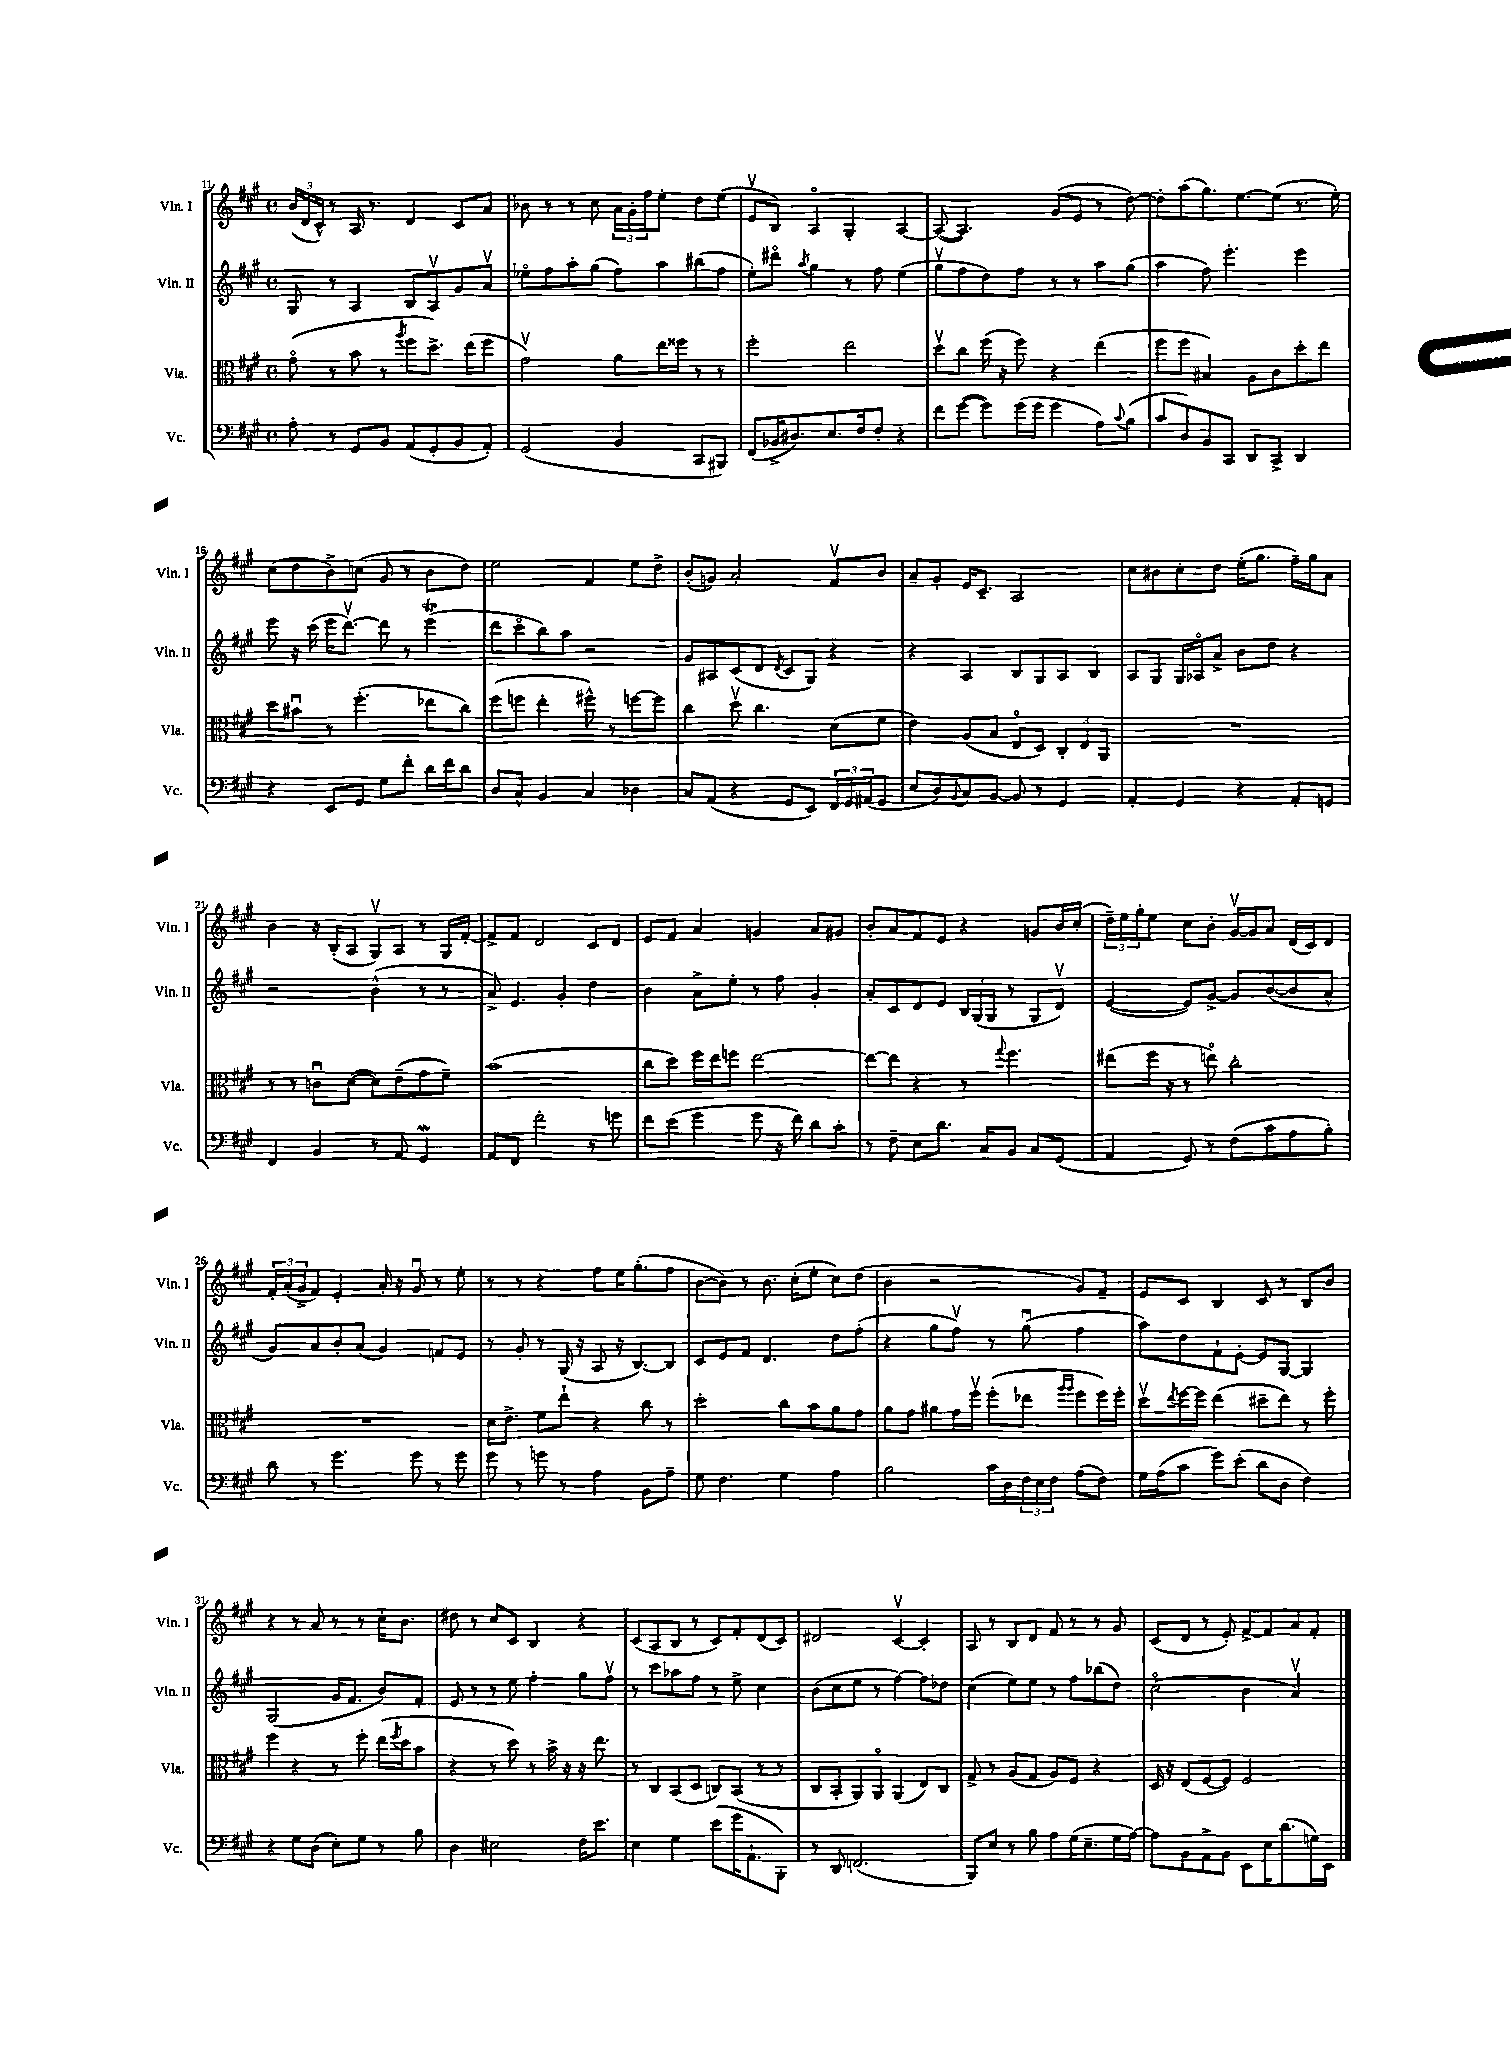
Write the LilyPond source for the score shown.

<<
\new StaffGroup <<
\new Staff = "s0" \with { instrumentName = "Vln. I" shortInstrumentName = "Vln. I" } {
    \clef treble \key a \major \defaultTimeSignature \time 4/4
    \tuplet 3/2 { b'16( d'16 cis'16-^) } r8 a16 r8. d'4 cis'8 a'8 |
    bes'8 r8 r8 cis''8 \tuplet 3/2 { a'16 gis'16-. fis''16 } e''8-. d''8 e''8( |
    e'8\upbow b8) a4\flageolet gis4-. a4~ |
    a8~( a4.) gis'8( e'8 r8 d''8~) |
    d''8-. a''8( gis''8.) e''8.~ e''8( r8. e''16-.) |
    cis''8( d''8 b'8->) c''8( gis'8 r8 b'8 d''8) |
    e''2 fis'4 e''8 d''8-> |
    b'8-.( g'8) a'2-. fis'8\upbow b'8 |
    a'8-- gis'8-. e'16 cis'8.-- a2 |
    cis''8 bis'8 cis''8-. d''8 e''16-.( gis''8. fis''16--) gis''16 a'8 |
    b'4 r16 b16-.( a8 gis8\upbow) a8 r8 gis16 fis'16~-. |
    fis'8-> fis'8 d'2 cis'8 d'8 |
    e'8 fis'8 a'4 g'4 a'8 gis'8 |
    b'8-. a'8 fis'8 e'8 r4 g'8 b'16 cis''16-.( |
    \tuplet 3/2 { d''16--) e''16 gis''16-. } e''8 cis''8 b'8-. gis'16~\upbow gis'16 a'8 d'16( cis'16) d'8 |
    \tuplet 3/2 { fis'16-. a'16-.( gis'16-> } fis'8) e'4-. a'16-. r16 gis'8\downbow r8 e''8-. |
    r8 r8 r4 fis''8 e''16 gis''8.-.( fis''8 |
    b'8~ b'8) r8 b'8. cis''16-.( e''8-. cis''8) d''8( |
    b'4 r2 gis'8) fis'8-- |
    e'8 cis'8 b4 cis'8 r8 b8 b'8 |
    r4 r8 a'8 r8 r8 cis''16-. b'8. |
    dis''8 r8 cis''8 cis'8 b4 r4 |
    cis'8( a8 b8 r8 cis'8) fis'8-. d'8( cis'8) |
    dis'2 cis'4~\upbow cis'4-. |
    a8 r8 b8 d'8 fis'8 r8 r8 gis'8 |
    cis'8( d'8 r8 e'8-.) fis'8~-> fis'8 a'8 fis'8-. \bar "|." |
}
\new Staff = "s1" \with { instrumentName = "Vln. II" shortInstrumentName = "Vln. II" } {
    \clef treble \key a \major \defaultTimeSignature \time 4/4
    gis8 r8 a4 b8 a8\upbow gis'8 a'8\upbow |
    ees''8\flageolet fis''8 a''8-. gis''8( fis''8) a''8 bis''8( fis''8 |
    e''8-.) dis'''8\flageolet \acciaccatura { a''8 } gis''4 r8 fis''8 e''4( |
    gis''8\upbow fis''8 d''8) fis''8 r8 r8 a''8 gis''8( |
    a''4 fis''8) e'''4.-. e'''4 |
    e'''8 r16 cis'''16( e'''16 d'''8.~\upbow) d'''8 r8 e'''4\trill( |
    d'''8 cis'''8\flageolet b''8) a''8 r2 |
    gis'8 ais8 cis'8( d'8 \acciaccatura { d'8 } cis'8 gis8) r4 |
    r4 a4 b8 gis8 a8 b8 |
    a8 gis8 gis16 aes16\flageolet a'8-> b'8 d''8 r4 |
    r2 b'4-^( r8 r8 |
    a'8->) e'4. gis'4-. d''4 |
    b'4 a'8-> e''8-. r8 fis''8 gis'4-. |
    a'8-. cis'8 d'8 e'8 \tuplet 3/2 { b16 gis16( gis16 } r8 gis8 d'8\upbow) |
    e'4~( e'8) gis'8~-> gis'8 b'8~( b'8 a'8-^ |
    gis'8) a'8 b'8-. a'8( gis'4) f'8 e'8 |
    r8 gis'8-. r8 gis16( r16 a8 r16 b8.~) b8 |
    cis'8 e'8 fis'8 d'4. d''8 fis''8-.( |
    r4 gis''8 fis''8\upbow) r8 gis''8\downbow( fis''4 |
    a''8) d''8 fis'8-! e'8~-. e'8 gis8~ gis4 |
    gis2( gis'16 fis'8. b'8) fis'8-. |
    e'8 r8 r8 e''8 fis''4-. gis''8 fis''8\upbow |
    r8 cis'''8 aes''8 fis''8 r8 e''8-> cis''4 |
    b'8( cis''8 e''8 r8 fis''4~) fis''8 des''8 |
    cis''4( e''8) e''8 r8 fis''8 bes''8( d''8) |
    cis''2\flageolet( b'4 a'4\upbow) \bar "|." |
}
\new Staff = "s2" \with { instrumentName = "Vla." shortInstrumentName = "Vla." } {
    \clef alto \key a \major \defaultTimeSignature \time 4/4
    gis'8\flageolet( r8 b'8 r8 \acciaccatura { a''8 } fis''8 d''8.->) e''16( fis''8 |
    gis'2\upbow) a'8 e''16 fisis''16 r8 r8 |
    fis''2-. e''2 |
    d''8\upbow cis''8 fis''16( r16 fis''8) r4 e''4( |
    fis''8 fis''8 bis4) a8 cis'8 d''8-. e''8 |
    d''8 bis'8\downbow r8 fis''4.-.( ees''8 cis''8) |
    fis''8( f''8 e''4-. fis''8-^) r8 f''8~ f''8 |
    cis''4 d''8\upbow cis''4. d'8( fis'8 |
    e'4) a8( b8 e8\flageolet d8) \tuplet 3/2 { cis8-. e8 a,8 } |
    R1 |
    r8 r8 c'8\downbow d'8~( d'8) e'8--( gis'8 fis'8--) |
    b'1( |
    cis''8 d''8) fis''16 e''16 f''8 e''2~ |
    e''8~ e''8 r4 r8 \appoggiatura { gis''8 } fis''4. |
    eis''8( fis''16 r16 r8 e''8\flageolet) cis''2-. |
    R1 |
    d'16 e'8.-> fis'8 e''8-! r4 cis''8 r8 |
    d''2-. cis''8 b'8 a'8 gis'8 |
    a'8 gis'8 ais'8 gis'16 fis''16\upbow fis''8-.( ees''8 \grace { a''16 a''16 } fis''8 fis''16) fis''16-. |
    d''8\upbow \acciaccatura { e''8 } fis''16~ fis''16 e''4( dis''8-- e''8) r8 fis''8-. |
    fis''4 r4 r8 fis''8-. e''16( \acciaccatura { fis''8 } d''16 b'8 |
    r4 r8 d''8) r8 b'16-> r16 r16 e''8. |
    r8 cis8 b,8( d8 c8) b,8( r8 r8 |
    cis8 b,8-. a,8) a,8\flageolet a,4( e8) cis8 |
    gis8-> r8 a8( gis8 a8) fis8 r4 |
    d16 r16 e8( fis8~ fis8) fis2 \bar "|." |
}
\new Staff = "s3" \with { instrumentName = "Vc." shortInstrumentName = "Vc." } {
    \clef bass \key a \major \defaultTimeSignature \time 4/4
    a8-. r8 gis,8 b,8 a,8( gis,8-. b,8 a,8-.) |
    gis,2( b,4 cis,8 bis,,8) |
    fis,8( bes,16-> dis8.) e8. fis16 fis8-. r4 |
    fis'8 gis'8~( gis'8) gis'16( gis'16 gis'4 a8) \appoggiatura { cis'8 } b8( |
    cis'8 d8) b,8 cis,8 d,8 cis,8-> d,4 |
    r4 e,8 gis,8 gis8 fis'8-. d'16 fis'16 d'8 |
    d8 cis8-^ b,4 cis4 des4 |
    cis8 a,8( r4 gis,8 e,8) \tuplet 3/2 { fis,16 gis,16 ais,16( } gis,8 |
    e8 d8) \appoggiatura { b,8 } cis8 b,8~ b,8 r8 gis,4 |
    a,4-. gis,4 r4 a,8-. g,8 |
    fis,4 b,4 r8 a,8 gis,4\mordent |
    a,8 fis,8 fis'2-. r8 g'8 |
    fis'8 e'8( gis'4 gis'8 r16 fis'16) d'8 cis'8-. |
    r8 fis8-- e8 d'8. cis16 b,8 cis8 gis,8( |
    a,4 gis,8) r8 fis8( cis'8 a8 b8-.) |
    d'8 r8 gis'4. gis'8 r8 gis'8 |
    gis'8 r8 g'8 r8 a4 b,8 a8-- |
    gis8 fis4. gis4 a4 |
    b2 cis'16 d16 \tuplet 3/2 { fis16 e16 fis16 } a8( fis8) |
    gis16 a16( cis'8 gis'8) e'8-.( d'8 d8 fis4) |
    r4 gis8 d8( e8-.) gis8 r8 b8 |
    d4 eis2 fis16 e'8. |
    e4 gis4 e'8( gis'16 a,8.-! b,,8-.) |
    r8 d,8 f,2.( |
    b,,8) e8 r8 b8 a8 gis16( e8.-- gis16 a16~) |
    a8 b,8 a,8-> b,8 e,8 e16 d'8.( g16) e,16 \bar "|." |
}
>>
>>
\layout { \context { \Score currentBarNumber = #11 } }
